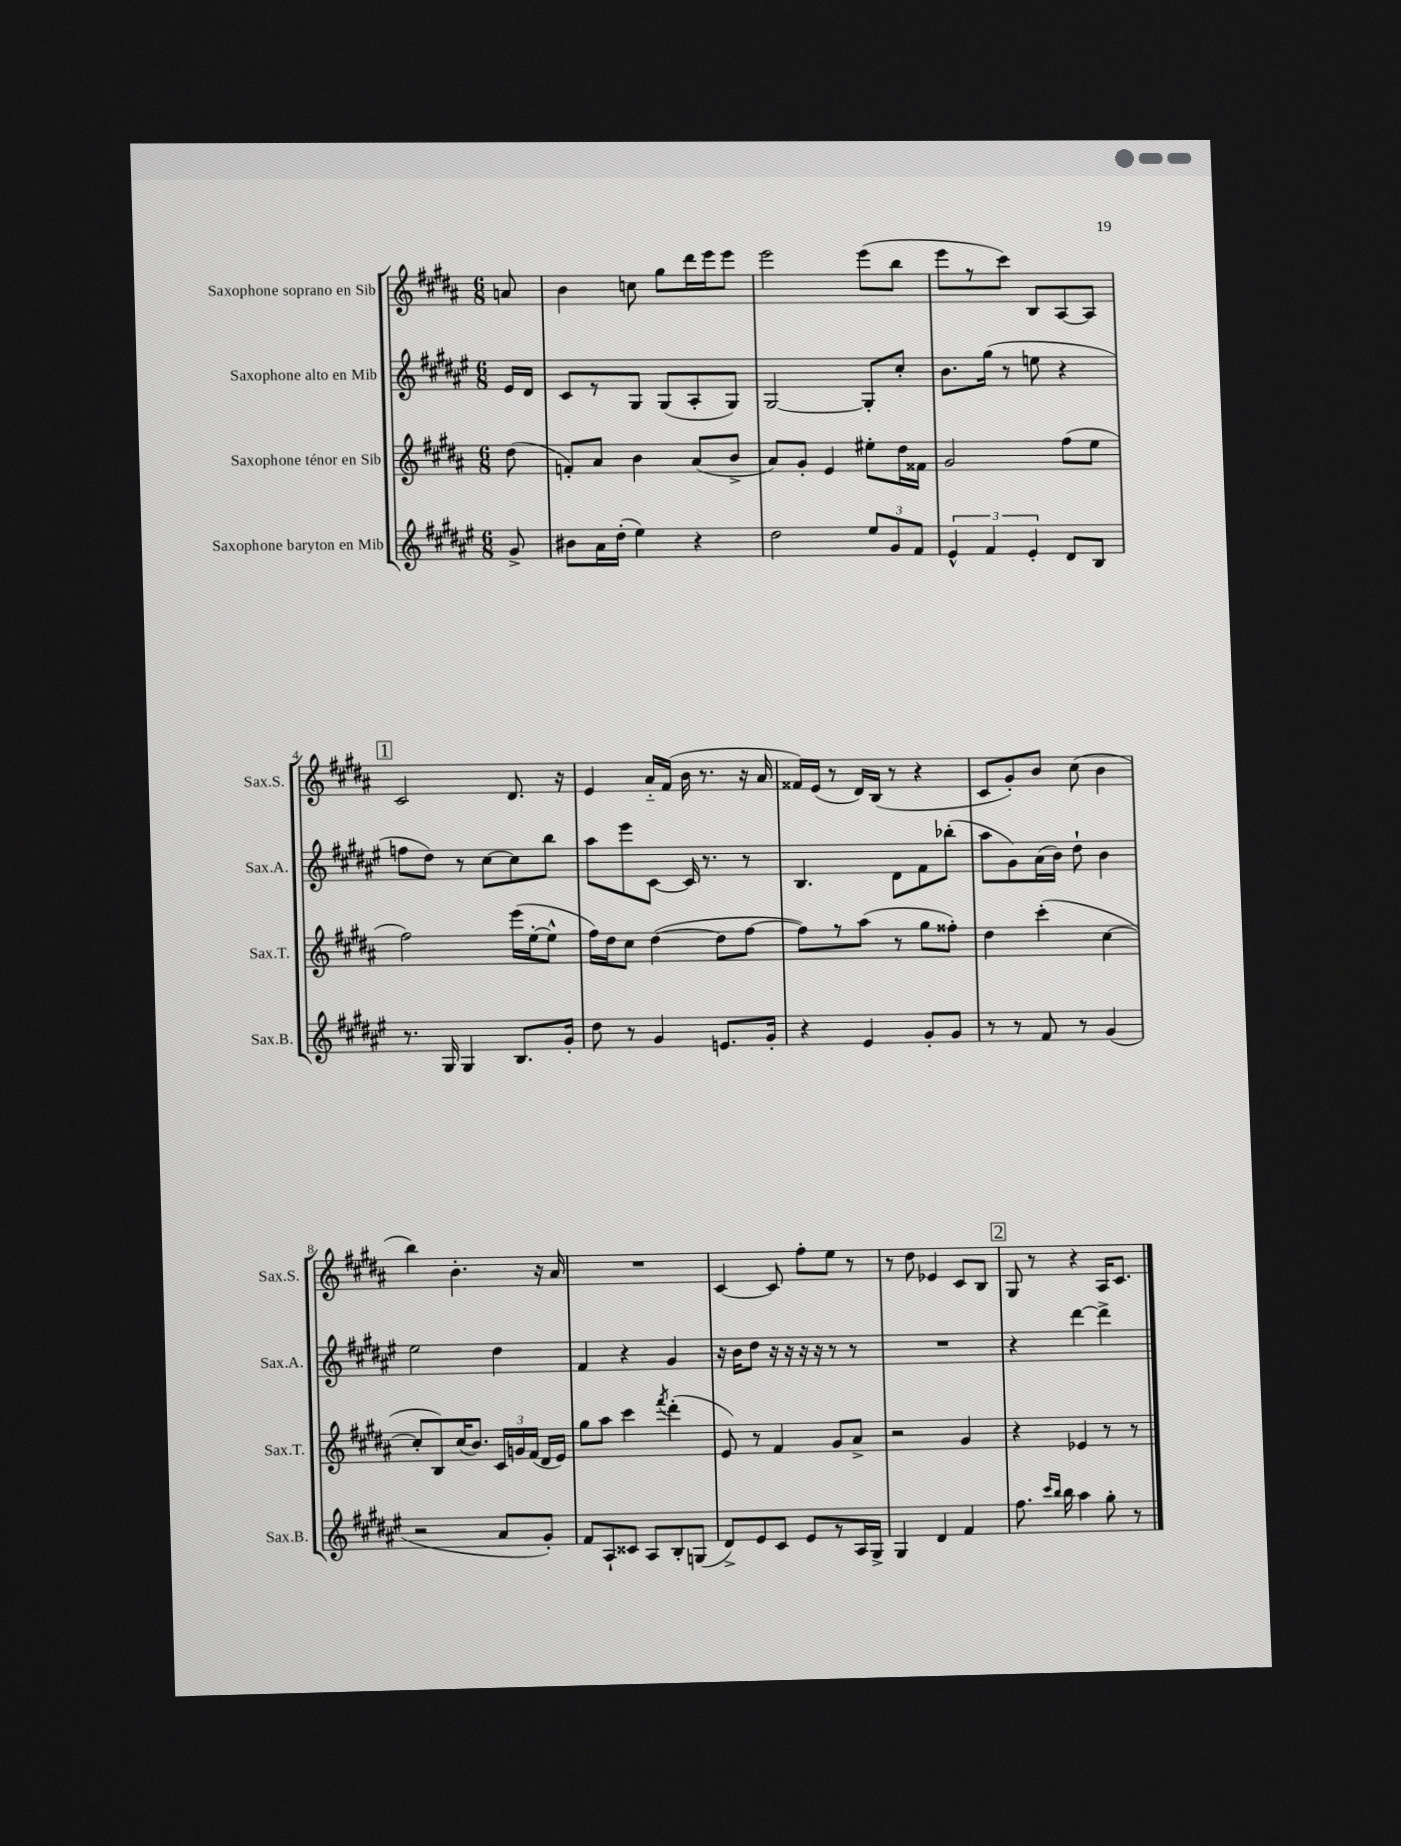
<<
\new StaffGroup <<
\new Staff = "s0" \with { instrumentName = "Saxophone soprano en Sib" shortInstrumentName = "Sax.S." } {
    \clef treble \key b \major \numericTimeSignature \time 6/8 \partial 8
    \autoBeamOff a'8 |
    b'4 c''8 gis''8[ dis'''16 e'''16 e'''8] |
    e'''2 e'''8[( b''8] |
    e'''8[ r8 cis'''8]) b8[ ais8~ ais8] |
    \mark \markup { \box "1" } cis'2 dis'8. r16 |
    e'4 ais'16[-_ fis'16]( b'16 r8. r16 ais'16 |
    fisis'16[) e'16]( r8 dis'16[) b16]( r8 r4 |
    cis'8[ gis'8-.) b'8] cis''8( b'4 |
    b''4) b'4.-. r16 ais'16 |
    R2. |
    cis'4~ cis'8 fis''8[-. e''8] r8 |
    r8 dis''8 ees'4 cis'8[ b8] |
    \mark \markup { \box "2" } gis8 r8 r4 ais16[ cis'8.] \bar "|." |
}
\new Staff = "s1" \with { instrumentName = "Saxophone alto en Mib" shortInstrumentName = "Sax.A." } {
    \clef treble \key fis \major \numericTimeSignature \time 6/8 \partial 8
    \autoBeamOff eis'16[ dis'16] |
    cis'8[ r8 gis8] gis8[( ais8-. gis8]) |
    gis2~ gis8[-. cis''8]-. |
    b'8.[ gis''16]( r8 e''8 r4 |
    \mark \markup { \box "1" } f''8[ dis''8]) r8 cis''8[~ cis''8 b''8] |
    ais''8[ eis'''8 cis'8]~ cis'16 r8. r8 |
    b4. dis'8[ fis'8 bes''8]-.( |
    ais''8[ gis'8) ais'16( b'16]) dis''8-! b'4 |
    eis''2 dis''4 |
    fis'4 r4 gis'4 |
    r16 b'16[ dis''8] r16 r16 r16 r16 r8 r8 |
    R2. |
    \mark \markup { \box "2" } r4 dis'''4~ dis'''4-> \bar "|." |
}
\new Staff = "s2" \with { instrumentName = "Saxophone ténor en Sib" shortInstrumentName = "Sax.T." } {
    \clef treble \key b \major \numericTimeSignature \time 6/8 \partial 8
    \autoBeamOff dis''8( |
    f'8[-.) ais'8] b'4 ais'8[( b'8]-> |
    ais'8[) gis'8]-. e'4 eis''8[-. dis''16 fisis'16] |
    gis'2 fis''8[( e''8] |
    \mark \markup { \box "1" } fis''2) e'''16[( e''16~-. e''8]-^ |
    fis''16[) dis''16 cis''8] dis''4~( dis''8[ fis''8]~ |
    fis''8[) r8 ais''8]( r8 gis''8[ fisis''8]-.) |
    dis''4 cis'''4-.( cis''4~ |
    cis''8[-. b8) cis''16( b'8.]) \tuplet 3/2 { cis'16[ g'16 fis'16]( } dis'16[ e'16]) |
    gis''8[ ais''8] cis'''4 \acciaccatura { fis'''8 } dis'''4-.( |
    e'8) r8 fis'4 gis'8[ ais'8]-> |
    r2 gis'4 |
    \mark \markup { \box "2" } r4 ees'4 r8 r8 \bar "|." |
}
\new Staff = "s3" \with { instrumentName = "Saxophone baryton en Mib" shortInstrumentName = "Sax.B." } {
    \clef treble \key fis \major \numericTimeSignature \time 6/8 \partial 8
    \autoBeamOff gis'8-> |
    bis'8[ ais'16 dis''16]-.( eis''4) r4 |
    dis''2 \tuplet 3/2 { eis''8[ gis'8 fis'8] } |
    \tuplet 3/2 { eis'4-^ fis'4 eis'4-. } dis'8[ b8] |
    \mark \markup { \box "1" } r8. gis16 gis4 b8.[ gis'16]-. |
    dis''8 r8 gis'4 e'8.[ gis'16]-. |
    r4 eis'4 gis'8[-. gis'8] |
    r8 r8 fis'8 r8 gis'4( |
    r2 ais'8[ gis'8]-.) |
    fis'8[ ais8-! cisis'8] ais8[ b8-. g8]( |
    dis'8[->) eis'8 cis'8] eis'8[ r8 ais16 gis16]-> |
    gis4 dis'4 fis'4 |
    \mark \markup { \box "2" } fis''8. \grace { cis'''16[ b''16] } b''16 ais''4 gis''8-. r8 \bar "|." |
}
>>
>>
